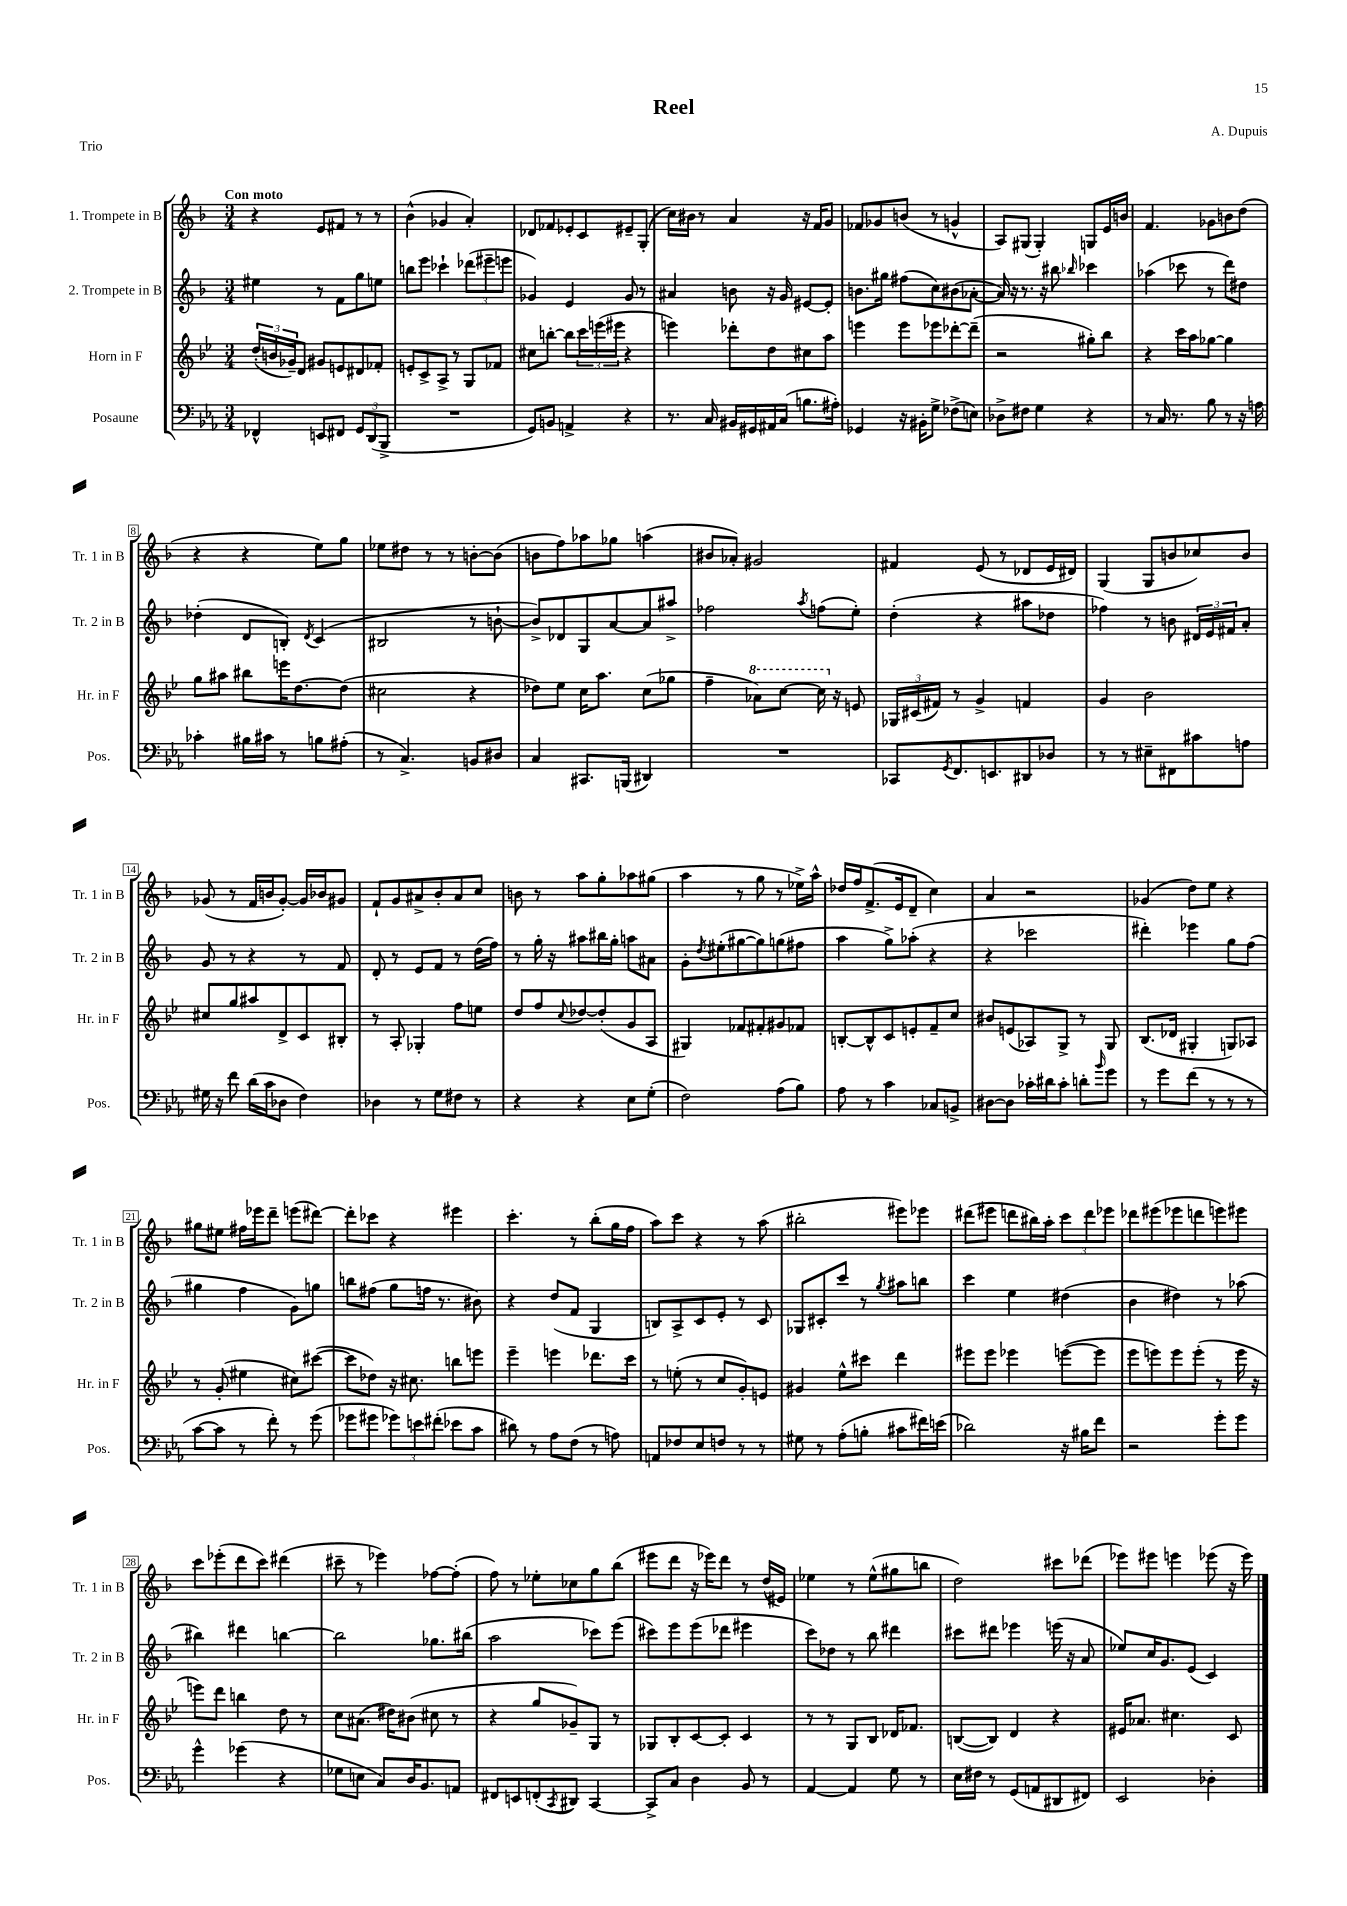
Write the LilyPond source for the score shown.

\header { title = "Reel" composer = "A. Dupuis" piece = "Trio" }
<<
\new StaffGroup <<
\new Staff = "s0" \with { instrumentName = "1. Trompete in B" shortInstrumentName = "Tr. 1 in B" } {
    \clef treble \key f \major \numericTimeSignature \time 3/4 \tempo "Con moto"
    r4 e'8 fis'8 r8 r8 |
    bes'4-^( ges'4 a'4-.) |
    des'8 fes'8 ees'8-. c'8 eis'8-- g8-.( |
    c''16) bis'16 r8 a'4 r16 f'16 g'8 |
    fes'8 ges'8 b'8( r8 g'4-^ |
    a8) gis8( gis4-.) g8 e'16 b'16 |
    f'4. ges'8 b'8 d''8( |
    r4 r4 e''8) g''8 |
    ees''8 dis''8 r8 r8 b'8~-. b'8( |
    b'8 f''8) aes''8 ges''8 a''4( |
    bis'8 aes'8-.) gis'2 |
    fis'4 e'8( r8 des'8 e'16 dis'16) |
    g4( g8 b'8 ces''8) b'8 |
    ges'8( r8 f'16 b'16 ges'8~-.) ges'16 bes'16 gis'8 |
    f'8-! g'8 ais'8-> bes'8-. ais'8 c''8 |
    b'8 r8 a''8 g''8-. aes''8 gis''8( |
    a''4 r8 g''8 r8 ees''16->) a''16-^ |
    des''16 f''16 f'8.->( e'16 d'8-- c''4) |
    a'4 r2 |
    ges'4( d''8) e''8 r4 |
    gis''8 eis''8 fis''16 ees'''16 d'''8-- e'''8( dis'''8~) |
    dis'''8-. ces'''8 r4 eis'''4 |
    c'''4.-. r8 bes''8-.( g''16 f''16 |
    a''8) c'''8 r4 r8 a''8( |
    bis''2-. eis'''8) ees'''8 |
    dis'''8( eis'''8 d'''8 bis''16) a''16-. \tuplet 3/2 { c'''8 d'''8 ees'''8 } |
    des'''8 eis'''8( ees'''8 d'''8 e'''8) eis'''8 |
    c'''8 ees'''8-.( d'''8 c'''8) dis'''4( |
    cis'''8-- r8 ees'''4) fes''8~ fes''8-.( |
    f''8) r8 ees''8-. ces''8 g''8 bes''8( |
    eis'''8 d'''8 r16 ees'''16) d'''8 r8 d''16( eis'16) |
    ees''4 r8 ees''8-^( gis''8 b''8 |
    d''2) cis'''8 des'''8( |
    ees'''8) eis'''8 e'''4 ees'''8( r16 ees'''16) \bar "|." |
}
\new Staff = "s1" \with { instrumentName = "2. Trompete in B" shortInstrumentName = "Tr. 2 in B" } {
    \clef treble \key f \major \numericTimeSignature \time 3/4
    eis''4 r8 f'8 g''8 e''8 |
    b''8 e'''8 ces'''4-! \tuplet 3/2 { des'''8( eis'''8-- e'''8 } |
    ges'4) e'4 ges'8 r8 |
    ais'4 b'8 r16 g'16 eis'8~ eis'8-. |
    b'8. gis''16 fis''8( c''8) bis'8( aes'8~-. |
    aes'16) r16 r8. r16 bis''8 \grace { bes''16 } ces'''4 |
    aes''4( ces'''8 r8 d'''8) dis''8 |
    des''4-.( d'8 b8-.) \acciaccatura { d'8 } c'4( |
    bis2 r8 b'8~-! |
    b'8->) des'8 g8 a'8~ a'8 ais''8-> |
    fes''2 \acciaccatura { a''8 } f''8( e''8-.) |
    d''4-.( r4 ais''8 des''8 |
    fes''4) r8 b'8 \tuplet 3/2 { dis'16 e'16 fis'16 } a'8-. |
    g'8 r8 r4 r8 f'8 |
    d'8-. r8 e'8 f'8 r8 d''16( f''16) |
    r8 g''16-. r16 ais''8 bis''16 g''16-. a''8 ais'8 |
    g'8-. \acciaccatura { d''8 } eis''8-.( gis''8~ gis''8) g''8( fis''8 |
    a''4 g''8->) aes''8-.( r4 |
    r4 ces'''2 |
    dis'''4-.) ees'''4 g''8 f''8( |
    gis''4 f''4 g'8) g''8 |
    b''8 fis''8( g''8 f''16 r8. bis'8) |
    r4 d''8( f'8 g4 |
    b8) a8-> c'8 e'8-. r8 c'8 |
    ges8 cis'8-. c'''8 r8 \acciaccatura { g''8 } ais''8 b''8 |
    c'''4 e''4 dis''4( |
    bes'4 dis''4) r8 aes''8( |
    bis''4) dis'''4 b''4~ |
    b''2 ges''8. bis''16( |
    a''2 ces'''8) e'''8( |
    cis'''8) e'''8 e'''8( des'''8 eis'''4 |
    c'''8) des''8 r8 bes''8 dis'''4 |
    cis'''8 dis'''8 ees'''4 e'''16( r16 a'8 |
    ees''8) c''16 g'8. e'8( c'4) \bar "|." |
}
\new Staff = "s2" \with { instrumentName = "Horn in F" shortInstrumentName = "Hr. in F" } {
    \clef treble \key bes \major \numericTimeSignature \time 3/4
    \tuplet 3/2 { d''16-.( b'16 ges'16--) } d'8 gis'8 e'8 dis'8 fes'8-. |
    e'8-. c'8-> a8-> r8 g8 fes'8 |
    cis''8 b''8~-. b''8 \tuplet 3/2 { c'''16 e'''16( eis'''16 } r4 |
    e'''4) des'''8-. d''8 cis''8 a''8 |
    e'''4 e'''8 ees'''8 des'''8~-. des'''8--( |
    r2 gis''8-.) bes''8 |
    r4 c'''16 a''16 ges''8~ ges''4 |
    g''8 ais''8 bis''8 e'''16 d''8.~ d''8( |
    cis''2 r4 |
    des''8) ees''8 c''16 a''8. c''8( ges''8 |
    f''4-- \ottava #1 aes''8) c'''8~ c'''16 \ottava #0 r16 e'8 |
    \tuplet 3/2 { ges16 cis'16( fis'16) } r8 g'4-> f'4 |
    g'4 bes'2 |
    cis''8 g''8 ais''8 d'8-> c'8 bis8-. |
    r8 a8-. ges4-. f''8 e''8 |
    d''8 f''8 \appoggiatura { c''8 } des''8~ des''8-.( g'8 a8 |
    gis4) fes'8 fis'8-. gis'8 fes'8 |
    b8~-. b8-^ c'8 e'8-. f'8-- c''8 |
    bis'8 e'8( aes8) g8-> r8 g8 |
    bes8.( des'16 gis4-. g8) aes8 |
    r8 g'8-.( eis''4 cis''8) cis'''8~( |
    cis'''8 des''8) r16 cis''8. b''8 e'''8 |
    ees'''4-- e'''4 des'''8. c'''16 |
    r8 e''8-.( r8 c''8 g'8-.) e'8 |
    gis'4 ees''8-^ cis'''8 d'''4 |
    eis'''8 eis'''8 ees'''4 e'''8~( e'''8 |
    ees'''8 e'''8) e'''8 e'''8-.( r8 e'''16 r16 |
    e'''8) d'''8 b''4 d''8 r8 |
    c''8 ais'8.( dis''16) bis'8( cis''8 r8 |
    r4 g''8 ges'8--) g8 r8 |
    ges8 bes8-. c'8~ c'8-. c'4 |
    r8 r8 g8 bes8 des'16 fes'8. |
    b8~( b8) d'4 r4 |
    eis'16 aes'8. cis''4. c'8 \bar "|." |
}
\new Staff = "s3" \with { instrumentName = "Posaune" shortInstrumentName = "Pos." } {
    \clef bass \key ees \major \numericTimeSignature \time 3/4
    fes,4-^ e,8 fis,8 \tuplet 3/2 { g,8 d,8( bes,,8-> } |
    R2. |
    g,8) b,8 a,4-> r4 |
    r8. c16 bis,16 gis,16 ais,16 c16( b8. ais16-.) |
    ges,4 r16 bis,16-. g8-> fes8->( e8) |
    des8-> fis8 g4 r4 |
    r8 c16 r8. bes8 r8 r16 a16 |
    ces'4-. bis16 cis'16 r8 b8 ais8-.( |
    r8 c4.->) b,8 dis8 |
    c4 cis,8. b,,16( dis,4) |
    R2. |
    ces,8 \acciaccatura { g,8 } f,8. e,8. dis,8 des8 |
    r8 r8 eis8-- fis,8 cis'8 a8 |
    gis16 r16 f'8 d'16( c'16 des8 f4) |
    des4 r8 g8 fis8 r8 |
    r4 r4 ees8 g8-.( |
    f2) aes8( bes8) |
    aes8 r8 c'4 ces8 b,8-> |
    dis8~ dis8 ces'16-. dis'16 ces'8-. d'8-. \grace { bes'16 } g'8 |
    r8 g'8 f'8( r8 r8 r8 |
    c'8~ c'8 r8 f'8-.) r8 g'8( |
    ges'8 gis'8 \tuplet 3/2 { ges'8) e'8 fis'8-.( } ees'8 c'8 |
    dis'8) r8 aes8 f8( r8 a8) |
    a,8 fes8 ees8 f8 r8 r8 |
    gis8 r8 aes8-.( b8-. cis'8 fis'16) e'16( |
    des'2) r16 bis16 f'8 |
    r2 g'8-. g'8 |
    g'4-^ ges'4( r4 |
    ges8 e8 c8) d16 bes,8. a,8 |
    fis,8 e,8 f,8-.( \acciaccatura { c,8 } dis,8) c,4~ |
    c,8-> c8 d4 bes,8 r8 |
    aes,4~ aes,4 g8 r8 |
    ees16 fis16 r8 g,8( a,8 dis,8 fis,8) |
    ees,2 des4-. \bar "|." |
}
>>
>>
\layout { \context { \Score \override BarNumber.stencil = #(make-stencil-boxer 0.1 0.3 ly:text-interface::print) } }
